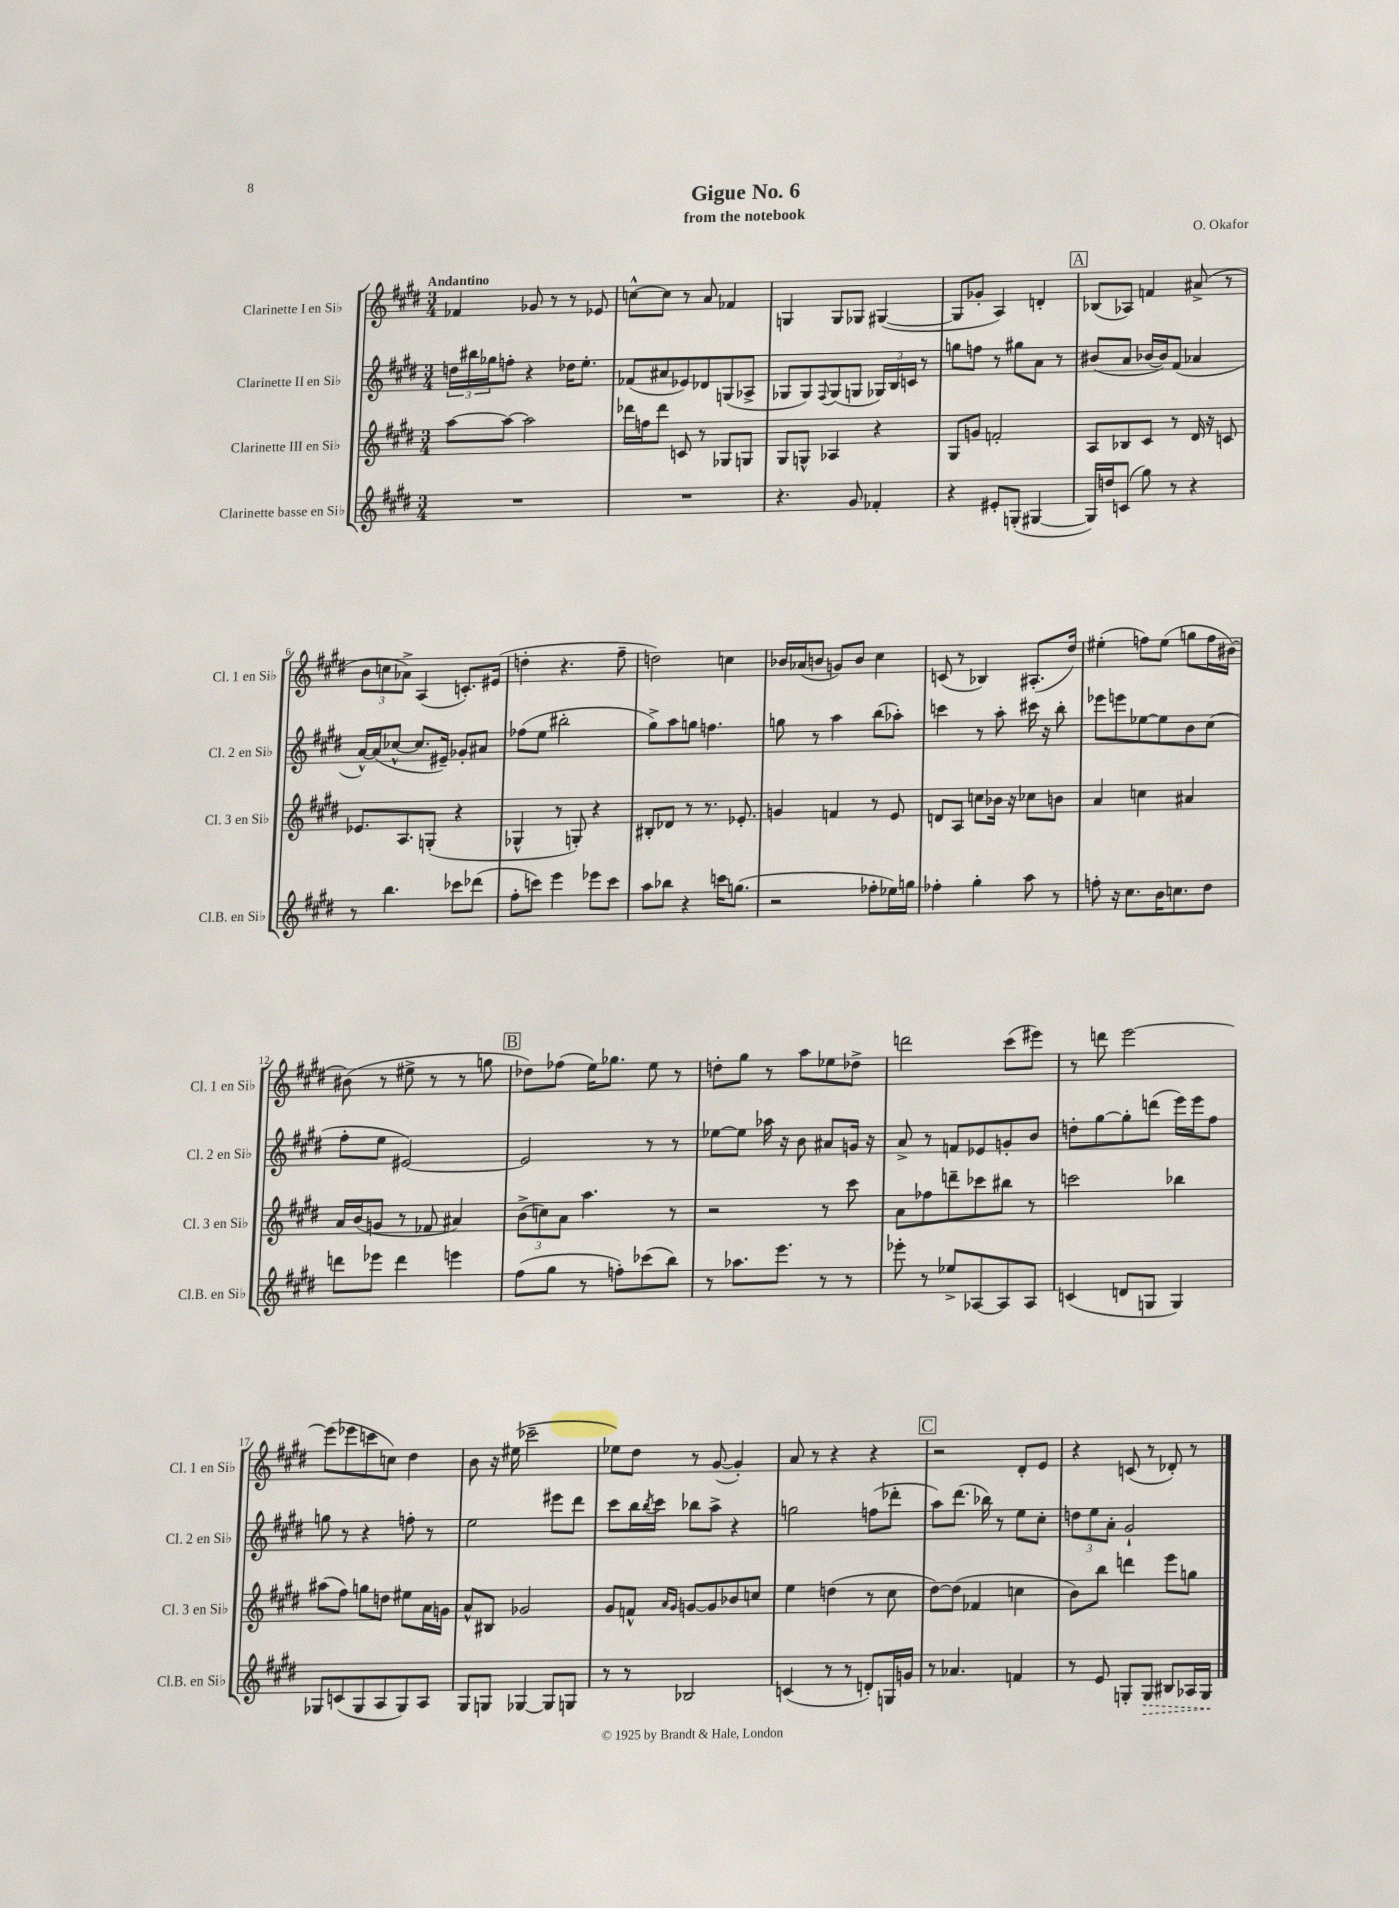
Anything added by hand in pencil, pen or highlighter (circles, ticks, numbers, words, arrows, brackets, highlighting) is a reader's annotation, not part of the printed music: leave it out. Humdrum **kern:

**kern	**dynam	**kern	**kern	**kern
*part4	*part4	*part3	*part2	*part1
*staff4	*staff4	*staff3	*staff2	*staff1
*I"Clarinette basse en Si♭	*	*I"Clarinette III en Si♭	*I"Clarinette II en Si♭	*I"Clarinette I en Si♭
*I'Cl.B. en Si♭	*	*I'Cl. 3 en Si♭	*I'Cl. 2 en Si♭	*I'Cl. 1 en Si♭
*clefG2	*	*clefG2	*clefG2	*clefG2
*k[f#c#g#d#]	*	*k[f#c#g#d#]	*k[f#c#g#d#]	*k[f#c#g#d#]
*M3/4	*	*M3/4	*M3/4	*M3/4
=1	=1	=1	=1	=1
!	!	!	!	!LO:TX:a:B:t=Andantino
2.r	.	[8aa\L	24ddn\LL	4f-X/
.	.	.	24bb#X\	.
.	.	.	24gg-X\J	.
.	.	8aa\J_	8ffn'\J	.
.	.	2aa\]	4r	8g-X/
.	.	.	.	8r
.	.	.	16dd-X\KL	8r
.	.	.	8.ee'\J	.
.	.	.	.	8e-X/
=2	=2	=2	=2	=2
2.r	.	16ddd-X\LL	(8f-X/L	[8ccn^^\L
.	.	16ffn\J	.	.
.	.	8ddd-\J	8a#X/	8cc\J]
.	.	8cn/	8e-X/)	8r
.	.	8r	8d-X/	8a/
.	.	8G-X/L	(8Gn/	4f-X/
.	.	8Gn/J	8A-X^/J	.
=3	=3	=3	=3	=3
4.r	.	8G#/L	8G-X/L	4Gn/
.	.	8Gn^^/J	8G-/)	.
.	.	.	8qqF#/	.
.	.	4A-X/	(8G-/	8G/L
8g#/	.	.	8Gn/J	8G-X/J
4f-X'/	.	4r	24G-X/LL)	([4G#X/
.	.	.	24B/	.
.	.	.	24cn/JJ	.
.	.	.	8r	.
=4	=4	=4	=4	=4
4r	.	8G#/L	8ggn\L	8G#/L]
.	.	8gn/J	8ffn\J	8g-X'/J
8e#X'/L	.	2fn'/	8r	4A/)
(8Gn'/J	.	.	8gg#X\L	.
[4G#X/	.	.	8a\J	4dn'/
.	.	.	8r	.
!!LO:REH:place=s1:t=A
=5	=5	=5	=5	=5
16G#/LL])	.	8A/L	(8b#X/L	(8B-X/L
16ddn/J	.	.	.	.
(8cn/J	.	8B-X/	8a/J	8A-X/J)
8gg#\)	.	8c#/J	[16b-X/LL	4fn/
.	.	.	16b-/J])	.
8r	.	8r	(8f#/J	.
4r	.	16d#/	4a-X/	(8a#X^/
.	.	16r	.	.
.	.	8cn/	.	8r
!!LO:LB:g=z
=6	=6	=6	=6	=6
8r	.	8.e-X/L	[16a^^/LL)	12b\L
.	.	.	(16a/J]	.
.	.	.	.	12ccn\
4.bb\	.	.	[8cc-X^^/J	.
.	.	.	.	12a-X^\J)
.	.	8.A/	.	.
.	.	.	8.cc-/L]	(4A/
.	.	(8Gn'/J	.	.
.	.	.	16e#X~/Jk)	.
8ccc-X\L	.	4r	8g-X'/L	8.cn'/L)
(8ddd-X\J	.	.	8a#X/J	.
.	.	.	.	(16e#X/Jk
=7	=7	=7	=7	=7
8ff#'\L	.	4G-X^^/	(8ff-X\L	4ddn'\
8cccn\J)	.	.	8ee\J	.
4eee\	.	8r	2bb#X'\	4.r
.	.	8Gn'/)	.	.
8eee-X\L	.	4r	.	.
8ccc\J	.	.	.	8ff#~\
=8	=8	=8	=8	=8
8aa\L	.	8B#X'/L	8gg#^\L)	2ddn\)
8bb-X\J	.	8d-X/J	8aa\	.
4r	.	8r	8ggn\J	.
.	.	8.r	4.ffn\	.
16cccn\KL	.	.	.	4ccn\
(8.ggn\J	.	8.e-X'/	.	.
=9	=9	=9	=9	=9
2r	.	4gn/	8ggn\	16b-X/LL
.	.	.	.	(16a-X/J
.	.	.	8r	8bn/J
.	.	4fn/	4aa\	8gn/L)
.	.	.	.	8b/J
8ff-X'\L	.	8r	(8bb\L	4cc#\
16ee-X\L)	.	8e/	8aa-X'\J)	.
16ggn\JJ	.	.	.	.
=10	=10	=10	=10	=10
4ff-X'\	.	8dn/L	4cccn\	(8cn/
.	.	8A/J	.	8r
4gg#'\	.	8ccn\L	8r	4B-X/)
.	.	16b-X\Jk	8aa'\	.
.	.	16r	.	.
8aa\	.	8cc-X\L	16ccc#X\	(8.A#X'/L
.	.	.	16r	.
8r	.	8bn\J	8bb'\	.
.	.	.	.	16dd#/Jk)
=11	=11	=11	=11	=11
8ffn'\	.	4a/	8eee-X\L	(4ee#X'\
16r	.	.	8eeen\	.
8.cc#\L	.	.	.	.
.	.	4ccn\	[8ee-X\	8ffn\L)
16b\K	.	.	8ee-\]	(8ee#\J
8.ccn\	.	.	.	.
.	.	4a#X/	8b\	8ggn\L
8dd#\J	.	.	(8cc#\J	16ff\L
.	.	.	.	[16b#X\JJ)
!!LO:LB:g=z
=12	=12	=12	=12	=12
8dddn\L	.	16a/LL	8ff#'\L	(8b#X\]
.	.	(16b/J	.	.
8eee-X\J	.	8gn/J	8ee\J	8r
4ddd\	.	8r	[2e#X/)	8ee#X^\
.	.	8f-X/	.	8r
4eeen\	.	4a#X/)	.	8r
.	.	.	.	8ggn\
!!LO:REH:place=s1:t=B
=13	=13	=13	=13	=13
(8ff#\L	.	(12b^\L	2e#/]	8dd-X\L)
.	.	12ccn\)	.	.
8gg#\J	.	.	.	(8ff-X\J
.	.	12a\J	.	.
8r	.	4.aa\	.	16ee\KL)
.	.	.	.	8.gg-X\J
8ffn'\L)	.	.	.	.
(8ccc-X\	.	.	8r	8ee\
8bb\J)	.	8r	8r	8r
=14	=14	=14	=14	=14
8r	.	2r	[8ee-X\L	8ddn'\L
8.aa-X\L	.	.	8ee-\J]	8gg#\J
.	.	.	16aa-X\	8r
8.eee\J	.	.	16r	.
.	.	.	8b\	8aa\L
8r	.	8r	8a#X/L	8ee-X\
8r	.	8ccc#\	16gn/Jk	8dd-X^\J
.	.	.	16r	.
=15	=15	=15	=15	=15
8eee-X'\	.	8a\L	8a^/	2dddn\
8r	.	8ff-X\	8r	.
8ee-X^/L	.	8dddn~\	8fn/L	.
[8A-X/	.	8ccc-X\	8e-X/	.
8A-/]	.	8bb#X\J	8gn'/	(8ccc#\L
8A-/J	.	8r	8b/J	8eee#X\J)
=16	=16	=16	=16	=16
(4cn/	.	2cccn\	8ddn'\L	8r
.	.	.	[8gg#\	8dddn\
8dn/L	.	.	8gg#'\]	[2eee\
8Gn/J	.	.	(8dddn\J	.
4G/)	.	4bb-X\	16eee\LL)	.
.	.	.	16eee\J	.
.	.	.	8ff#\J	.
!!LO:LB:g=z
=17	=17	=17	=17	=17
8G-X/L	.	(8aa#X\L	8ggn\	(8eee\L]
(8cn/	.	8ff#\J)	8r	8eee-X\
8G-/	.	8ggn\L	4r	8cccn\
8A/	.	8ddn\J	.	8ccn\J)
8G-/)	.	8ee#X\L	8ffn'\	4dd#\
8A/J	.	16a\L	8r	.
.	.	16gn\JJ	.	.
=18	=18	=18	=18	=18
8G#/L	.	8a^^/L	2ee\	8b\
8Gn/J	.	8B#X/J	.	16r
.	.	.	.	(16ee#X\
[4G-X/	.	2g-X/	.	2ccc-X~\
8G-/L]	.	.	8eee#X\L	.
8Gn/J	.	.	8ddd#\J	.
=19	=19	=19	=19	=19
8r	.	8g#/L	8ccc#\L	8ee-X\L)
8r	.	8fn^^/J	16bb\L	8dd#\J
.	.	.	8qbb/	.
.	.	.	16ccc#\JJ	.
.	.	16qqa/LL	.	.
.	.	16qqg#/JJ	.	.
2B-X/	.	[8gn/L	8bb-X\L	8r
.	.	8g/]	8aa^\J	([8g#/
.	.	8b-X/	4r	4g#'/])
.	.	8ccn/J	.	.
=20	=20	=20	=20	=20
(4cn/	.	4ee\	2ggn\	8a/
.	.	.	.	8r
8r	.	(4ddn\	.	4r
8r	.	.	.	.
8dn'/L)	.	8r	(8ffn\L	4r
16Gn/L	.	8cc#\	8ddd-X'\J	.
16gn/JJ	.	.	.	.
!!LO:REH:place=s1:t=C
=21	=21	=21	=21	=21
8r	.	[8dd#\L)	8aa\L)	2r
4.a-X/	.	(8dd#\J]	(8.ddd#\J	.
.	.	4f-X/	.	.
.	.	.	16bb-X\)	.
.	.	.	8r	.
4fn/	.	4ccn\	8ee\L	8d#'/L
.	.	.	8cc#'\J	8e/J
=22	=22	=22	=22	=22
8r	.	8b\L)	12ddn\L	4r
.	.	.	12ee\	.
8e/	.	8bb\J	.	.
.	.	.	12a'\J	.
8Gn'/L	.	4dddn\	2g#`/	(8cn/
!	!LO:HP:b	!	!	!
8G/J	>	.	.	8r
8B#X/L	.	8eee\L	.	8d-X'/)
16A-X/L	.	8ggn\J	.	8r
16G/JJ	.	.	.	.
.	]	.	.	.
==	==	==	==	==
*-	*-	*-	*-	*-
